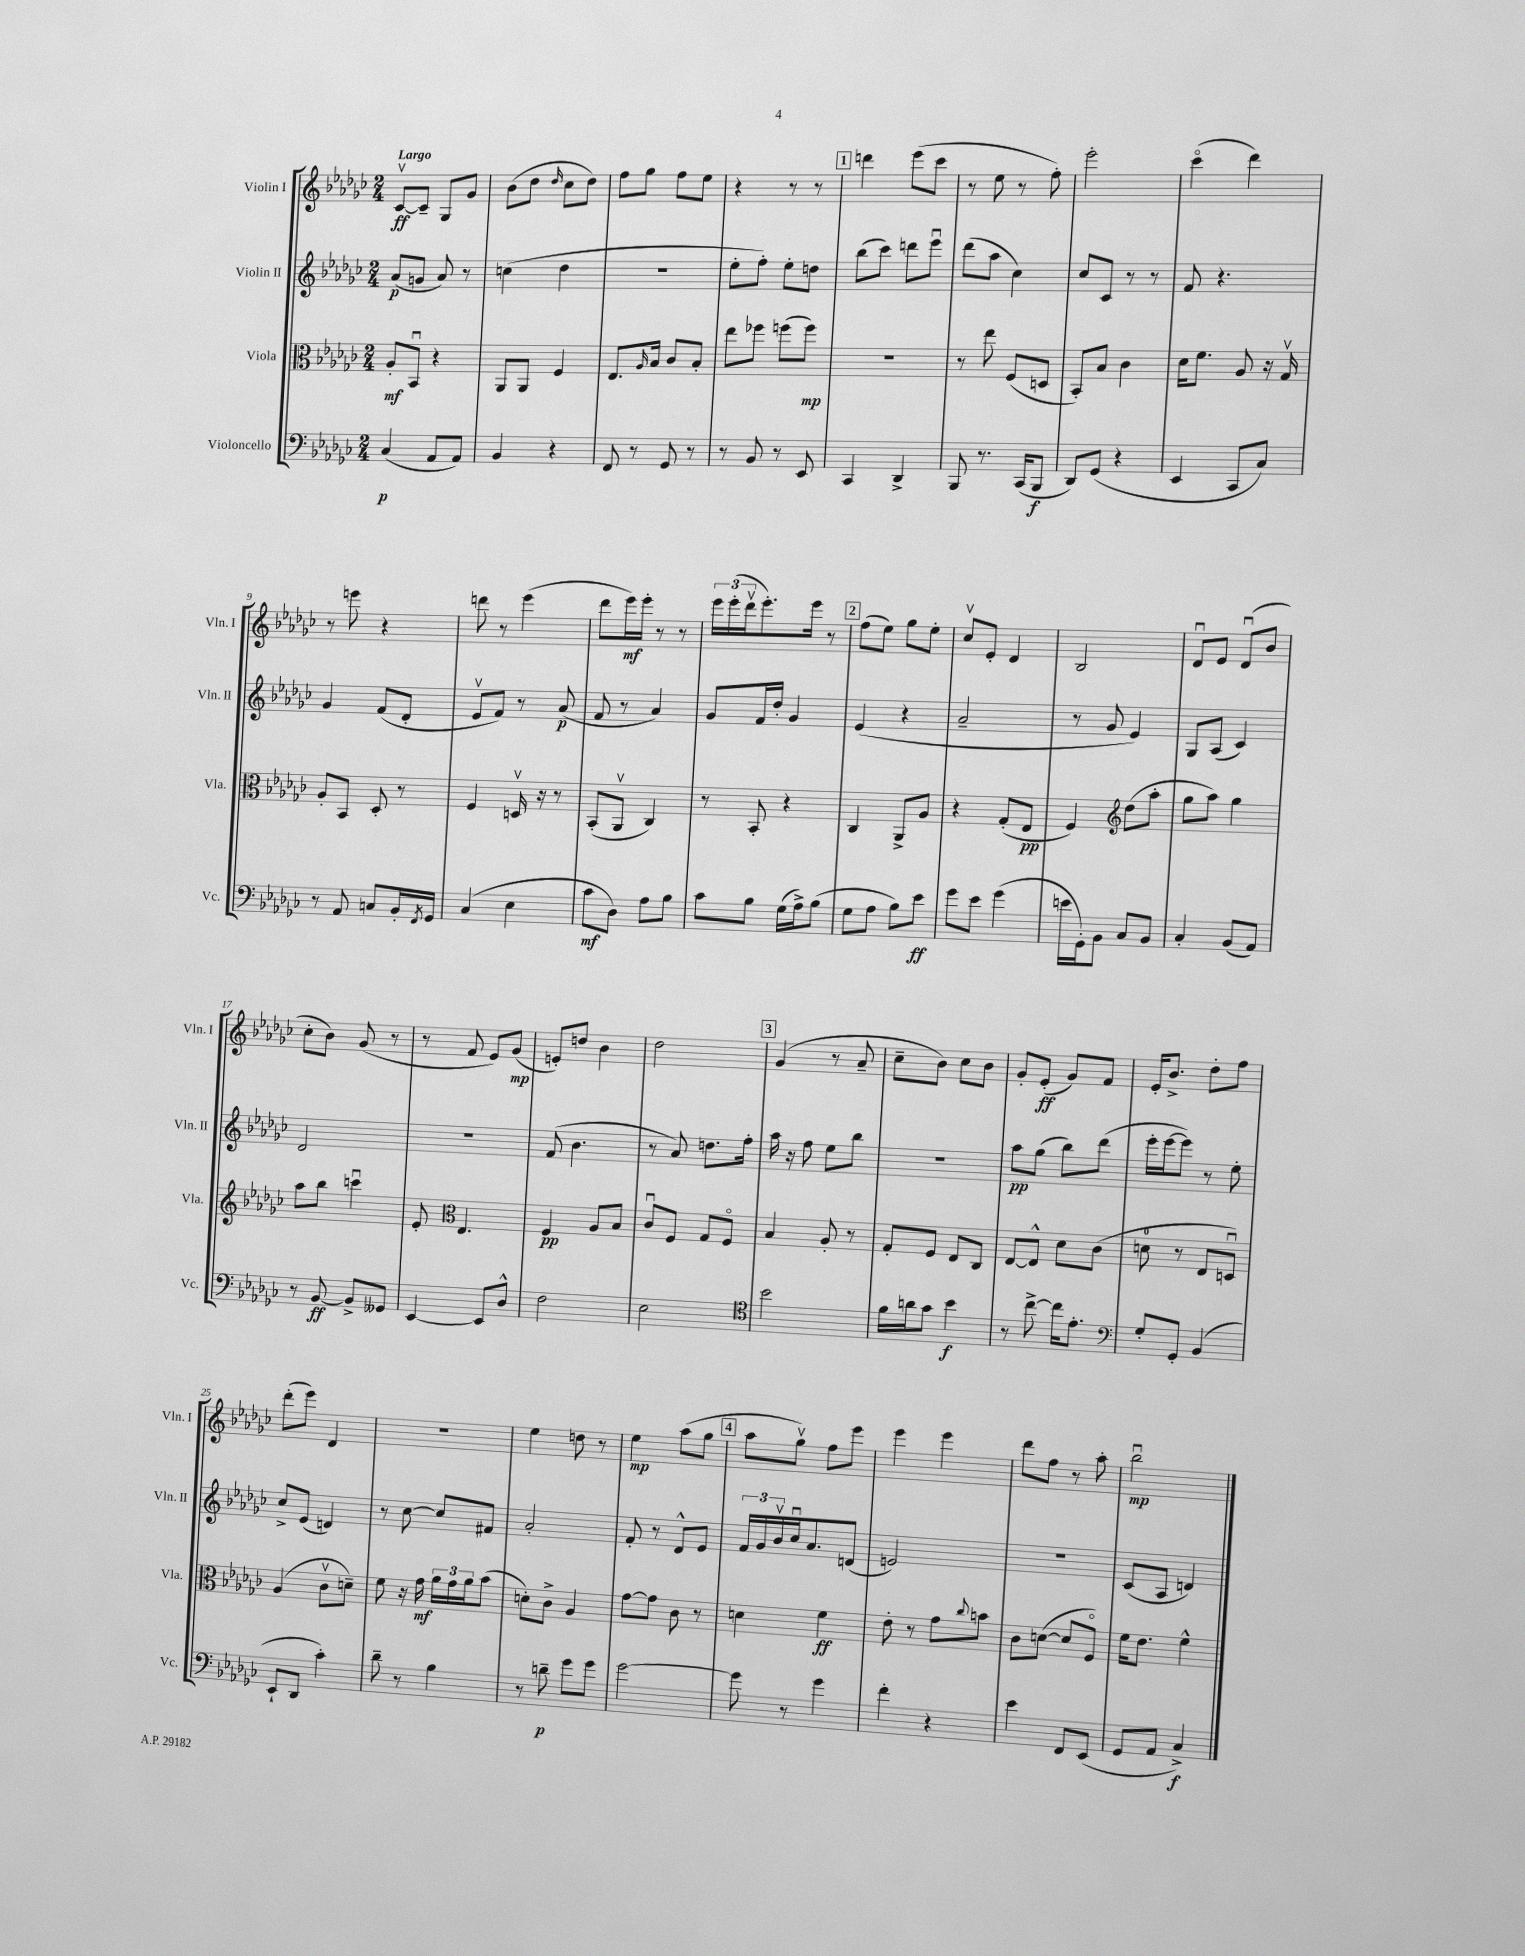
<<
\new StaffGroup <<
\new Staff = "s0" \with { instrumentName = "Violin I" shortInstrumentName = "Vln. I" } {
    \clef treble \key ges \major \numericTimeSignature \time 2/4 \tempo "Largo"
    ces'8~\upbow\ff ces'8-- ges8 ges'8 |
    bes'8( des''8 \grace { des''16 } ces''8 des''8) |
    f''8 ges''8 f''8 ees''8 |
    r4 r8 r8 |
    \mark \markup { \box "1" } d'''4 ees'''8( ces'''8 |
    r8 ees''8 r8 f''8-.) |
    ees'''2-. |
    ces'''4\flageolet( des'''4) |
    r8 e'''8 r4 |
    d'''8 r8 ees'''4( |
    des'''8 ees'''16\mf) ees'''16-. r8 r8 |
    \tuplet 3/2 { ees'''16 ees'''16-.( des'''16\upbow } ees'''8.-.) ees'''16 r8 |
    \mark \markup { \box "2" } f''8( ees''8) ges''8 ees''8-. |
    ces''8\upbow ees'8-. des'4 |
    bes2 |
    des'8\downbow ees'8 des'8\downbow( bes'8 |
    ces''8-. bes'8) ges'8( r8 |
    r8 f'8 ees'8) ges'8\mp( |
    e'8-.) d''8 bes'4 |
    des''2 |
    \mark \markup { \box "3" } ges'4( r8 aes'8-- |
    ces''8-- bes'8) ces''8 bes'8 |
    ges'8-. ees'8-.\ff( ges'8) f'8 |
    ees'16-. bes'8.-> des''8-. f''8 |
    des'''8-.( ees'''8) des'4 |
    R2 |
    ees''4 d''8 r8 |
    ees''4\mp aes''8( ges''8 |
    \mark \markup { \box "4" } aes''8 ges''8\upbow) f''8 ees'''8 |
    ees'''4 ees'''4 |
    des'''8 f''8 r8 aes''8-. |
    bes''2\downbow\mp \bar "|." |
}
\new Staff = "s1" \with { instrumentName = "Violin II" shortInstrumentName = "Vln. II" } {
    \clef treble \key ges \major \numericTimeSignature \time 2/4
    aes'8\p( g'8 aes'8) r8 |
    c''4( des''4 |
    R2 |
    ees''8-. f''8-.) ees''8-. d''8 |
    \mark \markup { \box "1" } bes''8( ces'''8) d'''8 ees'''8\downbow |
    des'''8( aes''8 ces''4) |
    ces''8 ces'8 r8 r8 |
    f'8 r4. |
    ges'4 f'8( des'8-. |
    ees'8\upbow f'8) r8 aes'8\p( |
    f'8 r8 aes'4) |
    ges'8 f'16 des''16-. ges'4 |
    \mark \markup { \box "2" } ees'4( r4 |
    aes'2-- |
    r8 ges'8 ees'4) |
    ges8 aes8( ces'4) |
    des'2 |
    r2 |
    f'8( bes'4. |
    r8 aes'8) d''8. f''16-. |
    \mark \markup { \box "3" } aes''16 r16 f''8 ees''8 bes''8 |
    r2 |
    aes''8\pp ges''8( bes''8) des'''8( |
    ees'''16-. ees'''16~ ees'''8) r8 ees''8-. |
    ces''8-> ees'8( d'4) |
    r8 ces''8~ ces''8 fis'8 |
    aes'2-. |
    f'8-. r8 des'8-^ ees'8 |
    \mark \markup { \box "4" } \tuplet 3/2 { f'16 ges'16 bes'16\upbow } ces''16\downbow aes'8. d'8( |
    e'2) |
    r2 |
    ces'8( aes8 d'4) \bar "|." |
}
\new Staff = "s2" \with { instrumentName = "Viola" shortInstrumentName = "Vla." } {
    \clef alto \key ges \major \numericTimeSignature \time 2/4
    aes8-.\mf bes,8\downbow r4 |
    aes,8 aes,8 f4 |
    ees8. \grace { aes16 } bes16 ces'8 bes8-. |
    ees''8 fes''8 f''8( f''8\mp) |
    \mark \markup { \box "1" } R2 |
    r8 ees''8 f8( d8 |
    bes,8-.) bes8 ces'4 |
    des'16 f'8. aes8 r16 ges16\upbow |
    aes8-. bes,8 des8-. r8 |
    f4 d16\upbow r16 r8 |
    bes,8-.( aes,8\upbow ces4) |
    r8 bes,8-. r4 |
    \mark \markup { \box "2" } ces4 aes,8-> aes8 |
    r4 ges8-.( ees8\pp |
    f4) \clef treble des''8( aes''8-. |
    ges''8 aes''8) ges''4 |
    aes''8 bes''8 c'''4\downbow |
    ees'8-. \clef alto ees4. |
    f4\pp aes8 bes8 |
    ces'8\downbow f8 ges8 f8\flageolet |
    \mark \markup { \box "3" } bes4 aes8-. r8 |
    ges8-. f8 ees8 ces8 |
    ees8~ ees8-^ des'8 ces'8( |
    d'8-0 r8 ees8 d8\downbow) |
    aes4( ces'8\upbow d'8--) |
    f'8 r16 ges'16\mf \tuplet 3/2 { aes'16 ges'16 aes'16 } bes'8( |
    d'8-.) ces'8-> aes4 |
    ges'8~ ges'8 ces'8 r8 |
    \mark \markup { \box "4" } d'4 f'4\ff |
    ees'8-. r8 ges'8 \appoggiatura { ces''8 } b'8 |
    ces'8 d'8~( d'8 f8\flageolet) |
    f'16 ees'8. f'4-^ \bar "|." |
}
\new Staff = "s3" \with { instrumentName = "Violoncello" shortInstrumentName = "Vc." } {
    \clef bass \key ges \major \numericTimeSignature \time 2/4
    ces4\p( aes,8 aes,8) |
    bes,4 r4 |
    f,8 r8 ges,8 r8 |
    r8 bes,8 r8 ees,8 |
    \mark \markup { \box "1" } ces,4 des,4-> |
    bes,,8 r8. ces,16( bes,,8\f |
    des,8) ges,8( r4 |
    ees,4 ces,8 ces8) |
    r8 aes,8 c8 bes,16-. \acciaccatura { f,8 } ges,16 |
    ces4( ees4 |
    ces'8\mf des8) aes8 bes8 |
    ces'8 bes8 ges16( aes16->) bes8( |
    \mark \markup { \box "2" } ges8 aes8 bes8) ees'8\ff |
    ges'8 ees'8 ges'4( |
    e'16 ges,16-.) bes,8 ces8 bes,8 |
    ces4-. bes,8( aes,8) |
    r8 bes,8~\ff bes,8-> geses,8 |
    ees,4~ ees,8 des8-^ |
    f2 |
    ees2 |
    \mark \markup { \box "3" } \clef tenor bes'2 |
    f'16 a'16 ges'8 bes'4\f |
    r8 ces''8~-> ces''16 ees'8.-. |
    \clef bass ges8-. ges,8-. bes,4( |
    ees,8-! des,8 ces'4-.) |
    des'8-- r8 bes4 |
    r8 d'8--\p ges'8 ges'8 |
    ges'2~ |
    \mark \markup { \box "4" } ges'8 r8 ges'4 |
    f'4-. r4 |
    ees'4 f,8 ees,8( |
    ges,8 aes,8 ces4->\f) \bar "|." |
}
>>
>>
